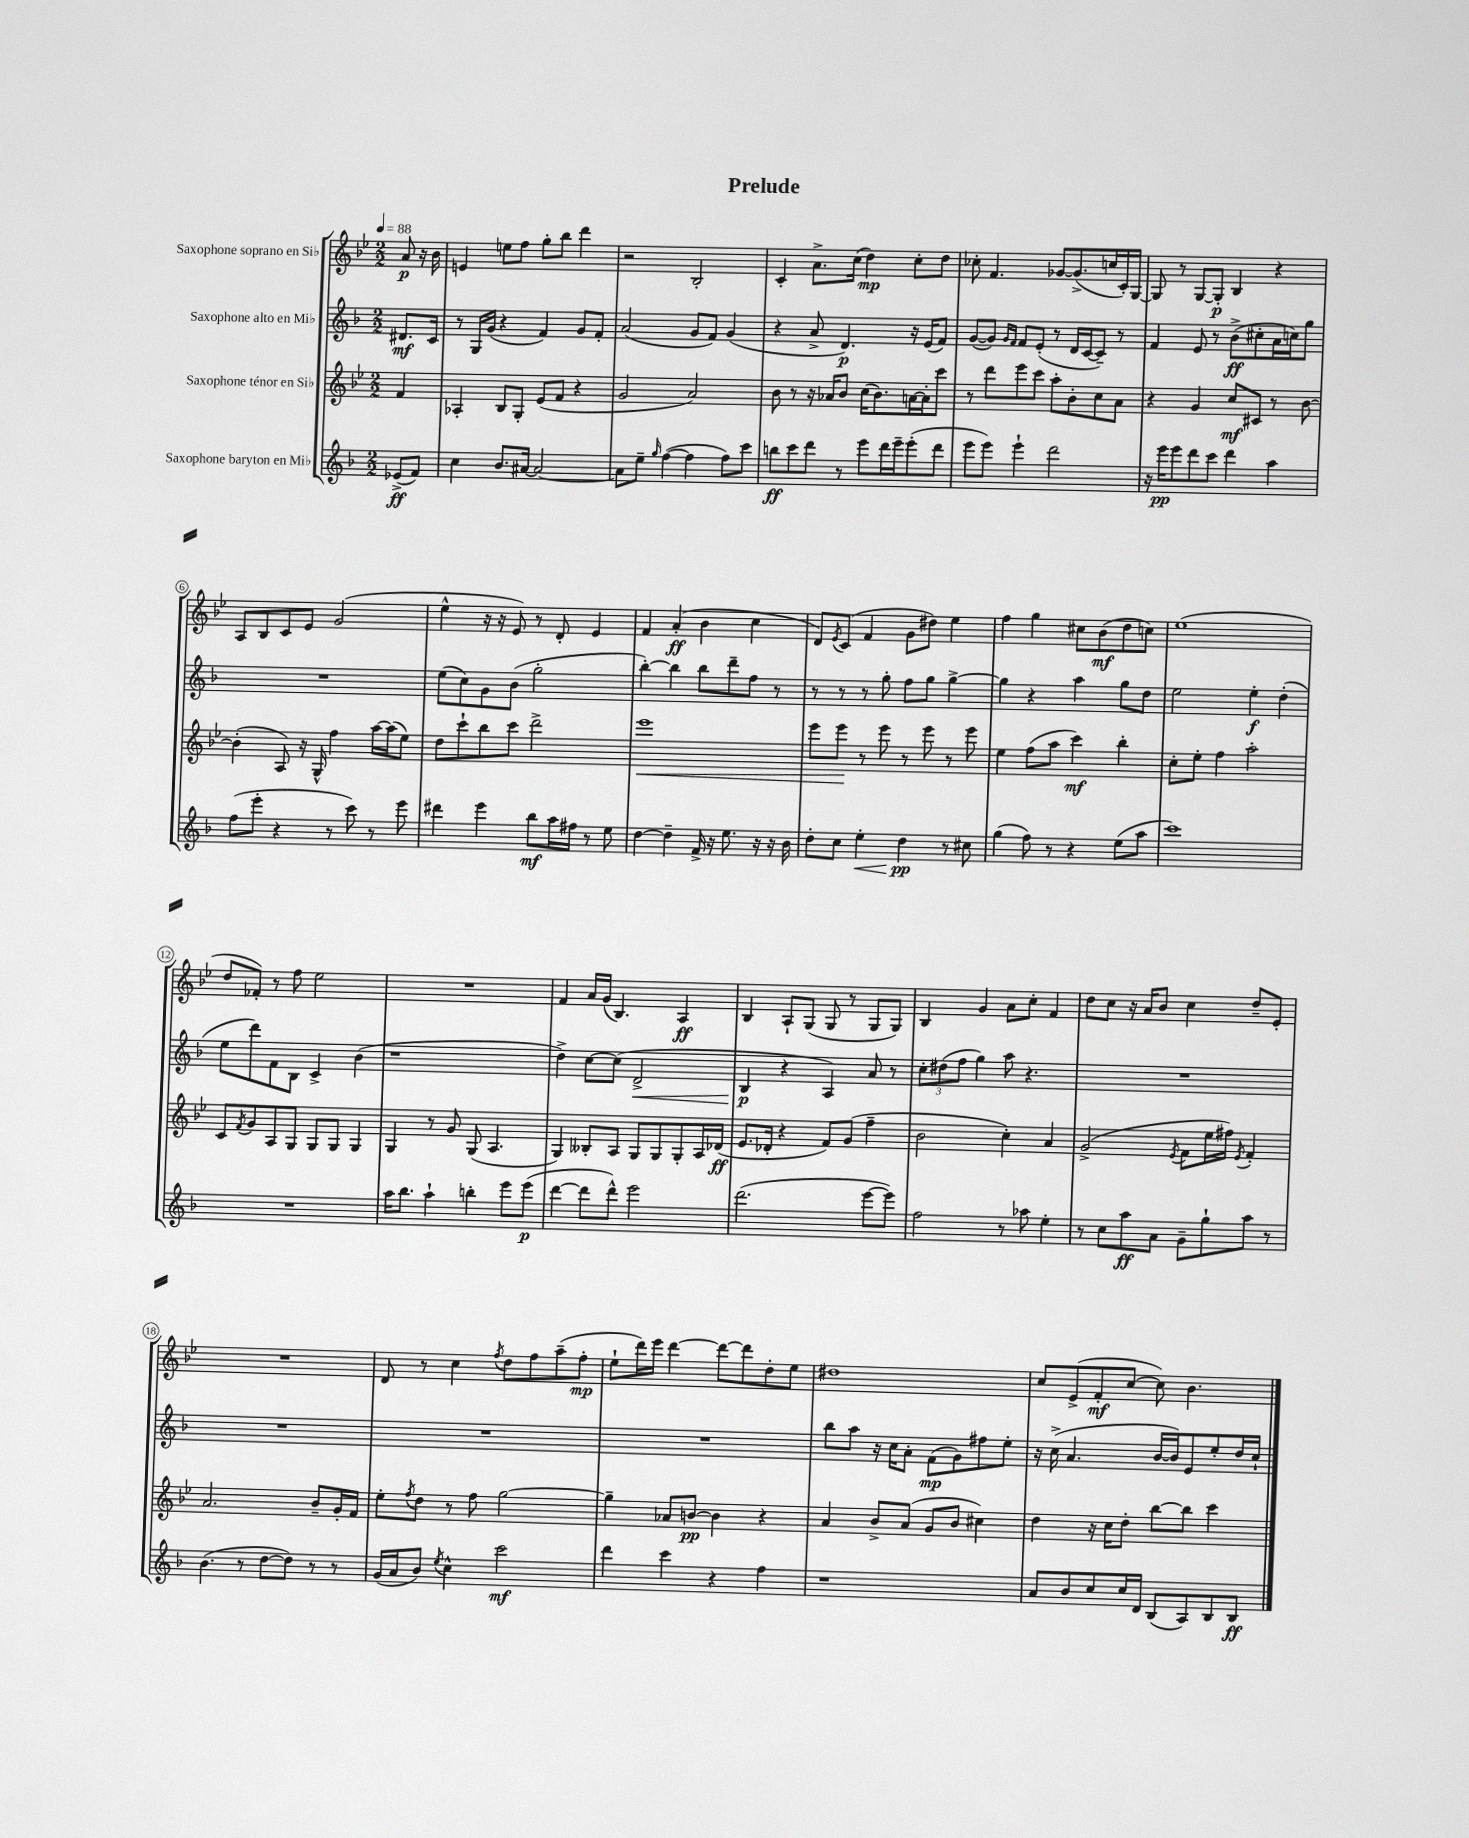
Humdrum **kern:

**kern	**dynam	**kern	**dynam	**kern	**dynam	**kern	**dynam
*part4	*part4	*part3	*part3	*part2	*part2	*part1	*part1
*staff4	*staff4	*staff3	*staff3	*staff2	*staff2	*staff1	*staff1
*I"Saxophone baryton en Mi♭	*	*I"Saxophone ténor en Si♭	*	*I"Saxophone alto en Mi♭	*	*I"Saxophone soprano en Si♭	*
*clefG2	*	*clefG2	*	*clefG2	*	*clefG2	*
*k[b-]	*	*k[b-e-]	*	*k[b-]	*	*k[b-e-]	*
*M2/2	*	*M2/2	*	*M2/2	*	*M2/2	*
*MM88	*	*MM88	*	*MM88	*	*MM88	*
=	=	=	=	=	=	=	=
(8e-X^/L	ff	4f/	.	8.d#X/L	mf	8a/	p
8f/J)	.	.	.	.	.	16r	.
.	.	.	.	16c/Jk	.	16b-\	.
=1	=1	=1	=1	=1	=1	=1	=1
4cc\	.	4A-X'/	.	8r	.	4en/	.
.	.	.	.	16G/LL	.	.	.
.	.	.	.	(16g/JJ	.	.	.
8.b-/L	.	8B-/L	.	4r	.	8een\L	.
.	.	8G'/J	.	.	.	8ff\J	.
[16a#X/Jk	.	.	.	.	.	.	.
2a#/_	.	(8e-/L	.	4f/)	.	8gg'\L	.
.	.	8f/J	.	.	.	8bb-\J	.
.	.	4r	.	8g/L	.	4ddd\	.
.	.	.	.	8f'/J	.	.	.
=2	=2	=2	=2	=2	=2	=2	=2
8a#\L]	.	2g/	.	(2a/	.	2r	.
8ee~\J	.	.	.	.	.	.	.
16qqgg/	.	.	.	.	.	.	.
([4ff\	.	.	.	.	.	.	.
4ff\]	.	2a/)	.	8g/L	.	2B-'/	.
.	.	.	.	8f/J)	.	.	.
8ff\L)	.	.	.	(4g/	.	.	.
8ccc\J	.	.	.	.	.	.	.
=3	=3	=3	=3	=3	=3	=3	=3
8bbn\L	ff	8b-\	.	4r	.	4c'/	.
8ccc\	.	8r	.	.	.	.	.
8ddd\J	.	16r	.	8a^/	.	8.a^\L	.
.	.	16a-X/KL	.	.	.	.	.
8r	.	8b-/J	.	4.d/)	p	.	.
.	.	.	.	.	.	(16cc\Jk	.
8eee\L	.	(16cc\KL	.	.	.	4dd\)	mp
.	.	8.b-\)	.	.	.	.	.
16ddd\L	.	.	.	.	.	.	.
16eee~\J	.	.	.	.	.	.	.
(8eee'\	.	[16an\L	.	16r	.	8cc'\L	.
.	.	16a'\J]	.	(16e/KL	.	.	.
8ddd\J	.	8ccc\J	.	8f/J)	.	8dd\J	.
=4	=4	=4	=4	=4	=4	=4	=4
8eee\L	.	8r	.	([8g/L	.	8cc-X'\	.
8eee\J)	.	8ddd\L	.	8g/J])	.	4.f/	.
.	.	.	.	16qqg/LL	.	.	.
.	.	.	.	16qqf/JJ	.	.	.
4eee`\	.	8eee-\	.	8f/L	.	.	.
.	.	8ccc\J	.	(8e'/J	.	.	.
2ddd\	.	8aa'\L	.	8r	.	[8g-X/L	.
.	.	8b-'\	.	16d/LL	.	(8.g-^/]	.
.	.	.	.	[16c/J	.	.	.
.	.	8cc\	.	8c~/J])	.	.	.
.	.	.	.	.	.	16ccn/L	.
.	.	8a\J	.	8r	.	16c'/)	.
.	.	.	.	.	.	[16G/JJ	.
=5	=5	=5	=5	=5	=5	=5	=5
16r	.	4r	.	4f/	.	8G/]	.
16eee\KL	pp	.	.	.	.	.	.
8eee\	.	.	.	.	.	8r	.
8ddd\	.	4g/	.	8e/	.	[8G/L	.
8ccc\J	.	.	.	8r	.	8G'/J]	p
4ddd\	.	8cc/L	mf	(8b-^\L	ff	4B-/	.
.	.	8c#X/J	.	8cc#X'\	.	.	.
4aa\	.	8r	.	16a\L	.	4r	.
.	.	.	.	16ccn\J)	.	.	.
.	.	[8b-\	.	8gg\J	.	.	.
!!LO:LB:g=z
=6	=6	=6	=6	=6	=6	=6	=6
(8ff\L	.	(4b-'\]	.	1r	.	8A/L	.
8eee'\J	.	.	.	.	.	8B-/	.
4r	.	8A/)	.	.	.	8c/	.
.	.	16r	.	.	.	8e-/J	.
.	.	16G^^/	.	.	.	.	.
8r	.	4ff\	.	.	.	(2g/	.
8ccc\)	.	.	.	.	.	.	.
8r	.	[16aa\LL	.	.	.	.	.
.	.	(16aa\J]	.	.	.	.	.
8eee\	.	8ee-\J)	.	.	.	.	.
=7	=7	=7	=7	=7	=7	=7	=7
4ddd#X\	.	8dd\L	.	(8ee\L	.	4ee-^^\	.
.	.	8ccc`\	.	8cc\)	.	.	.
4eee\	.	8bb-\	.	8g\	.	16r	.
.	.	.	.	.	.	16r	.
.	.	8ccc\J	.	(8b-\J	.	8e-/)	.
8bb-\L	mf	2ddd^\	.	2gg'\	.	8r	.
16aa\L	.	.	.	.	.	8d'/	.
16ff#X\JJ	.	.	.	.	.	.	.
8r	.	.	.	.	.	4e-/	.
8ee\	.	.	.	.	.	.	.
=8	=8	=8	=8	=8	=8	=8	=8
!	!	!	!LO:HP:b	!	!	!	!
[4dd\	.	1eee-	<	[4bb-'\)	.	4f/	.
4dd~\]	.	.	.	4bb-\]	.	(4a'/	ff
16f^/	.	.	.	8bb-\L	.	4b-\	.
16r	.	.	.	.	.	.	.
8.ee\	.	.	.	8ddd~\	.	.	.
.	.	.	.	8ff\J	.	4cc\	.
16r	.	.	.	.	.	.	.
16r	.	.	.	8r	.	.	.
16b-\	.	.	.	.	.	.	.
=9	=9	=9	=9	=9	=9	=9	=9
8dd'\L	.	8eee-\L	.	8r	.	8d/L)	.
.	.	.	.	.	.	8qe-/	.
8cc\J	.	8eee-\J	.	8r	.	(8c/J	.
!	!LO:HP:b	!	!	!	!	!	!
4ee'\	<	8r	[	8r	.	4f/	.
.	.	8eee-\	.	8gg'\	.	.	.
4dd\	pp	8r	.	8ff\L	.	8g\L	.
.	.	8eee-\	.	8gg\J	.	8dd#X\J)	.
8r	[	8r	.	[4gg^\	.	4ee-\	.
8cc#X\	.	8eee-\	.	.	.	.	.
=10	=10	=10	=10	=10	=10	=10	=10
(4gg\	.	4ee-\	.	4gg\]	.	4ff\	.
8ff\)	.	(8ff\L	.	4r	.	4gg\	.
8r	.	8aa\J	.	.	.	.	.
4r	.	4ccc\)	mf	4aa\	.	8cc#X\L	.
.	.	.	.	.	.	(8b-\	mf
(8ee\L	.	4bb-'\	.	8gg\L	.	8dd\	.
8aa\J	.	.	.	8dd\J	.	8ccn\J)	.
=11	=11	=11	=11	=11	=11	=11	=11
1ccc)	.	8cc'\L	.	2ee\	.	(1ee-	.
.	.	8ee-'\J	.	.	.	.	.
.	.	4ff\	.	.	.	.	.
.	.	2aa'\	.	4ee'\	f	.	.
.	.	.	.	(4dd'\	.	.	.
!!LO:LB:g=z
=12	=12	=12	=12	=12	=12	=12	=12
1r	.	8c/L	.	8ee\L	.	8dd/L	.
.	.	8qf/	.	.	.	.	.
.	.	8g/	.	8ddd\)	.	8f-X'/J)	.
.	.	8A/	.	8f\	.	8r	.
.	.	8G/J	.	8B-\J	.	8ff\	.
.	.	8G/L	.	4c^/	.	2ee-\	.
.	.	8G/J	.	.	.	.	.
.	.	4G/	.	(4b-\	.	.	.
=13	=13	=13	=13	=13	=13	=13	=13
16aa\KL	.	4G/	.	1r	.	1r	.
8.bb-\J	.	.	.	.	.	.	.
4aa`\	.	8r	.	.	.	.	.
.	.	8g/	.	.	.	.	.
4bbn'\	.	(8G/	.	.	.	.	.
.	.	4.A/	.	.	.	.	.
8eee\L	.	.	.	.	.	.	.
(8eee\J	p	.	.	.	.	.	.
=14	=14	=14	=14	=14	=14	=14	=14
[4ddd\	.	4G/)	.	4dd^\)	.	4f/	.
8ddd\L]	.	8B--X'/L	.	[8cc\L	.	16a/LL	.
.	.	.	.	.	.	(16g/JJ	.
8ddd^^\J)	.	8A/J	.	(8cc\J]	.	4.B-/)	.
!	!	!	!	!	!LO:HP:b	!	!
2eee\	.	8G/L	.	2d^/	<	.	.
.	.	8G/	.	.	.	.	.
.	.	8G'/	.	.	.	4A/	ff
.	.	16A/L	.	.	.	.	.
.	.	(16d-X/JJ	ff	.	.	.	.
=15	=15	=15	=15	=15	=15	=15	=15
(2.ddd\	.	8.e-/L	.	4B-/	p	4B-/	.
.	.	16d-X'/Jk	.	.	.	.	.
.	.	4r	.	4r	[	8A`/L	.
.	.	.	.	.	.	(8G/J	.
.	.	8f/L)	.	4A/)	.	8G/	.
.	.	(8g/J	.	.	.	8r	.
[8eee\L	.	4ff~\	.	8a/	.	8G/L	.
8eee\J])	.	.	.	8r	.	8G/J)	.
=16	=16	=16	=16	=16	=16	=16	=16
2ff\	.	2b-\	.	12cc'\L	.	4B-/	.
.	.	.	.	(12dd#X\	.	.	.
.	.	.	.	12ff\J	.	.	.
.	.	.	.	4gg\)	.	4g/	.
8r	.	4cc'\)	.	8aa\	.	8a\L	.
8aa-X\	.	.	.	4.r	.	8cc'\J	.
4ee'\	.	4a/	.	.	.	4f/	.
=17	=17	=17	=17	=17	=17	=17	=17
8r	.	(2g^/	.	1r	.	8dd\L	.
8cc\L	.	.	.	.	.	8cc\J	.
8aa\	ff	.	.	.	.	16r	.
.	.	.	.	.	.	16a/KL	.
8a\J	.	.	.	.	.	8b-/J	.
.	.	8qe-/	.	.	.	.	.
8g~\L	.	8f\L	.	.	.	4cc\	.
8gg`\	.	16ee-\L	.	.	.	.	.
.	.	16ff#X\JJ)	.	.	.	.	.
.	.	8qe-/	.	.	.	.	.
8aa\J	.	4f'/	.	.	.	8dd~/L	.
8r	.	.	.	.	.	8e-'/J	.
!!LO:LB:g=z
=18	=18	=18	=18	=18	=18	=18	=18
(4.b-\	.	2.a/	.	1r	.	1r	.
8r	.	.	.	.	.	.	.
[8dd\L	.	.	.	.	.	.	.
8dd\J])	.	.	.	.	.	.	.
8r	.	8b-~/L	.	.	.	.	.
8r	.	16g'/L	.	.	.	.	.
.	.	16f/JJ	.	.	.	.	.
=19	=19	=19	=19	=19	=19	=19	=19
(16g/LL	.	8ee-'\L	.	1r	.	8d/	.
16a/J	.	.	.	.	.	.	.
.	.	8qff/	.	.	.	.	.
8b-/J)	.	8dd\J	.	.	.	8r	.
8qee/	.	.	.	.	.	.	.
4cc^^\	.	8r	.	.	.	4cc\	.
.	.	8ff\	.	.	.	.	.
.	.	.	.	.	.	8qff/	.
2ccc\	mf	[2gg\	.	.	.	8dd\L	.
.	.	.	.	.	.	8ff\	.
.	.	.	.	.	.	(8aa~\	.
.	.	.	.	.	.	8ff'\J	mp
=20	=20	=20	=20	=20	=20	=20	=20
4ddd\	.	4gg~\]	.	1r	.	8ee-`\L	.
.	.	.	.	.	.	16ddd\L)	.
.	.	.	.	.	.	16eee-\JJ	.
4ccc\	.	8a-X/L	.	.	.	[4ddd\	.
.	.	[8bn/J	pp	.	.	.	.
4r	.	4b\]	.	.	.	8ddd\L_	.
.	.	.	.	.	.	8ddd\]	.
4ff\	.	4r	.	.	.	8dd'\	.
.	.	.	.	.	.	8ee-\J	.
=21	=21	=21	=21	=21	=21	=21	=21
1r	.	4a/	.	8bb-\L	.	1dd#X	.
.	.	.	.	8aa\J	.	.	.
.	.	8b-^/L	.	16r	.	.	.
.	.	.	.	16cc\KL	.	.	.
.	.	(8a/J	.	8a'\J	.	.	.
.	.	8g/L	.	(8f\L	mp	.	.
.	.	8b-/J	.	8g\)	.	.	.
.	.	4cc#X\)	.	8ff#X\	.	.	.
.	.	.	.	8ee'\J	.	.	.
=22	=22	=22	=22	=22	=22	=22	=22
8a/L	.	4dd\	.	16r	.	8cc/L	.
.	.	.	.	(16cc^\	.	.	.
8b-/	.	.	.	4.a/	.	(8e-^/	.
8cc/	.	16r	.	.	.	8f'/	mf
.	.	16cc\KL	.	.	.	.	.
16cc/L	.	8dd'\J	.	.	.	[8cc/J	.
16d/JJ	.	.	.	.	.	.	.
(8B-/L	.	[8bb-\L	.	[16b-/LL	.	8cc\])	.
.	.	.	.	16b-/J])	.	.	.
8A/)	.	8bb-\J]	.	8e/	.	4.b-\	.
8B-/	.	4ccc\	.	8ee'/	.	.	.
8B-/J	ff	.	.	16dd/L	.	.	.
.	.	.	.	16cc`/JJ	.	.	.
==	==	==	==	==	==	==	==
*-	*-	*-	*-	*-	*-	*-	*-
